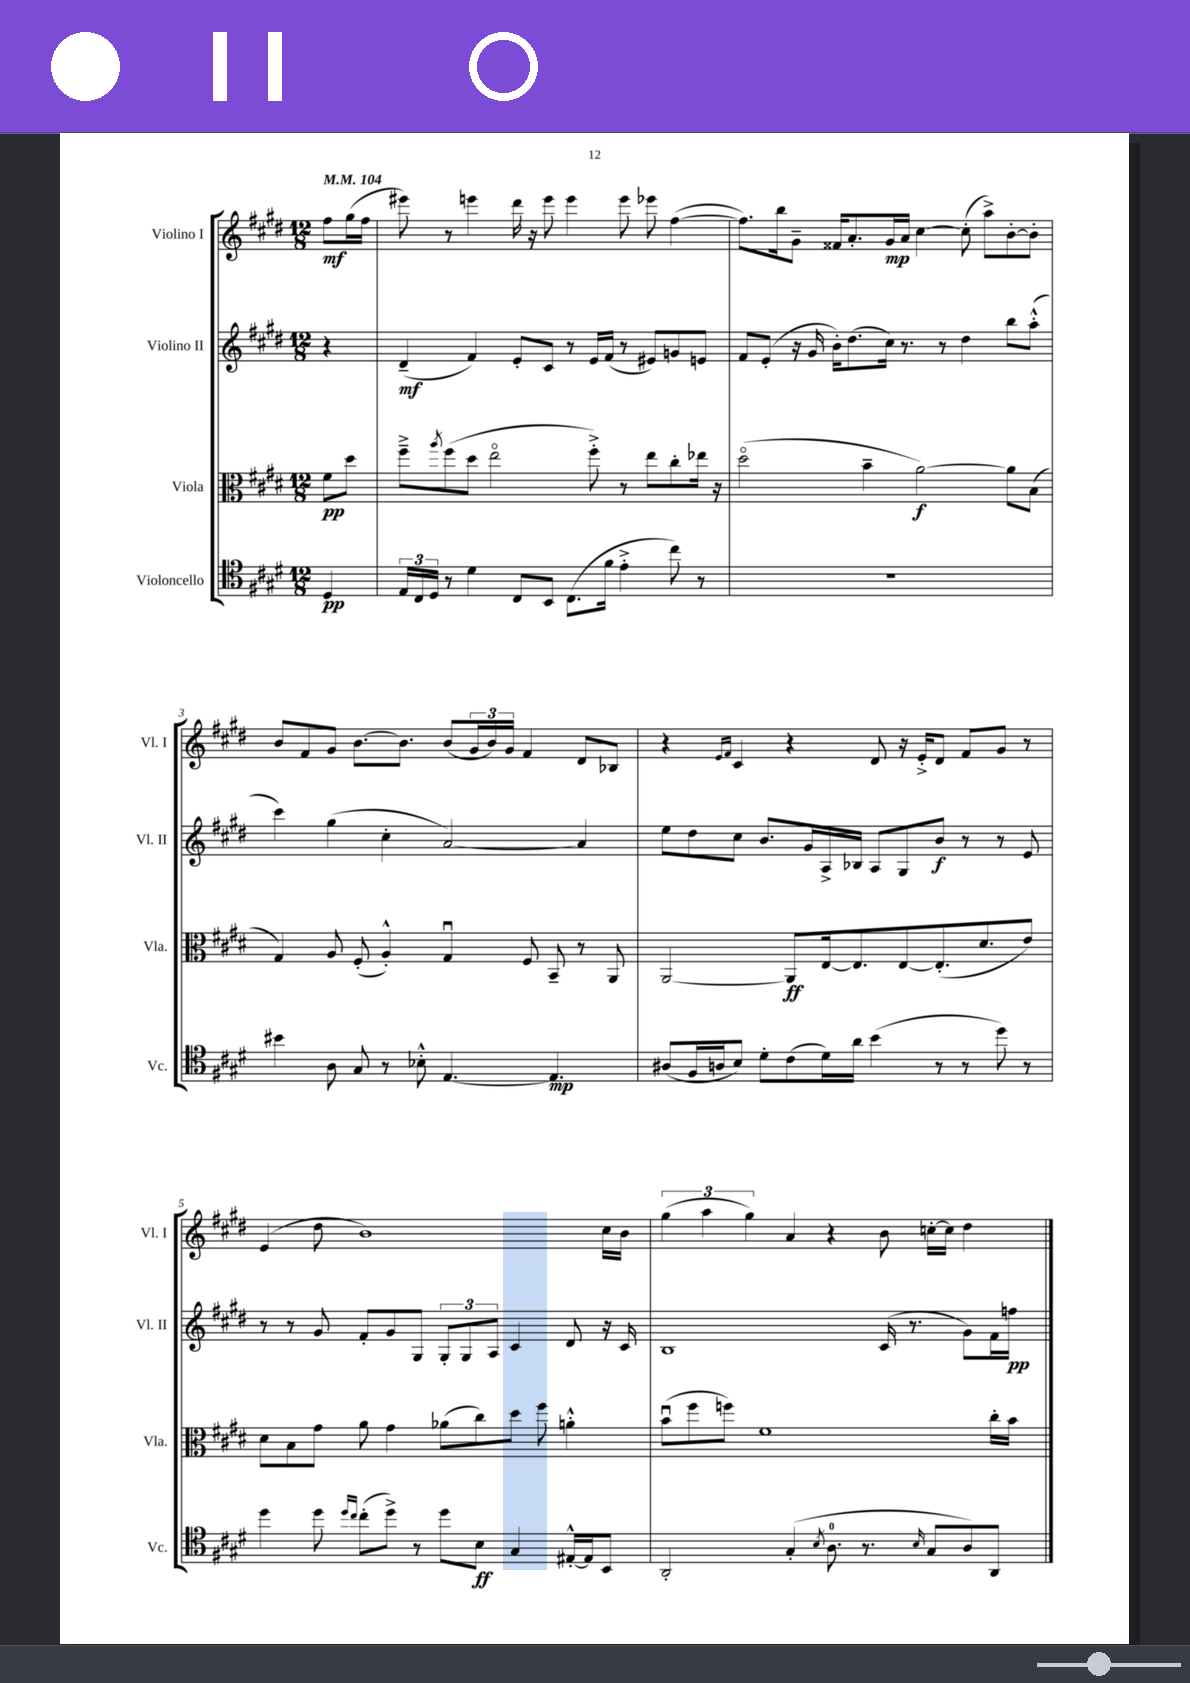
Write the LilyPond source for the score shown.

<<
\new StaffGroup <<
\new Staff = "s0" \with { instrumentName = "Violino I" shortInstrumentName = "Vl. I" } {
    \clef treble \key e \major \numericTimeSignature \time 12/8 \partial 4 \tempo 4 = 104
    fis''8\mf gis''16( fis''16 |
    eis'''8) r8 e'''4 dis'''16 r16 e'''8 e'''4 e'''8 ees'''8 fis''4~( |
    fis''8.) b''16 gis'8-- fisis'16 a'8.-. gis'16\mp a'16 cis''4~ cis''8-.( a''8->) b'8~-. b'8-. |
    b'8 fis'8 gis'8 b'8.~ b'8. b'8( \tuplet 3/2 { gis'16 b'16) gis'16 } fis'4 dis'8 bes8 |
    r4 \grace { e'16 fis'16 } cis'4 r4 dis'8 r16 e'16-.-> dis'8 fis'8 gis'8 r8 |
    e'4( dis''8 b'1) cis''16 b'16 |
    \tuplet 3/2 { gis''4( a''4 gis''4) } a'4 r4 b'8 c''16~-. c''16 dis''4 \bar "|." |
}
\new Staff = "s1" \with { instrumentName = "Violino II" shortInstrumentName = "Vl. II" } {
    \clef treble \key e \major \numericTimeSignature \time 12/8 \partial 4
    r4 |
    dis'4--\mf( fis'4) e'8-. cis'8 r8 e'16 fis'16( r8 eis'8) g'8 e'8 |
    fis'8 e'8-.( r16 gis'16 b'16-.) dis''8.( cis''16) r8. r8 dis''4 b''8 a''8-.-^( |
    cis'''4) gis''4( cis''4-. a'2~) a'4 |
    e''8 dis''8 cis''8 b'8. gis'16 a16-> bes16 a8 gis8 b'8\f r8 r8 e'8 |
    r8 r8 gis'8 fis'8-. gis'8 gis8 \tuplet 3/2 { gis8-. gis8 a8 } cis'4 dis'8 r16 cis'16 |
    b1 cis'16( r8. gis'8) fis'16 f''16\pp \bar "|." |
}
\new Staff = "s2" \with { instrumentName = "Viola" shortInstrumentName = "Vla." } {
    \clef alto \key e \major \numericTimeSignature \time 12/8 \partial 4
    fis'8\pp dis''8 |
    fis''8---> \acciaccatura { a''8 } fis''8( dis''8 e''2\flageolet fis''8-.->) r8 e''8 cis''8-. ees''16 r16 |
    dis''2\flageolet( b'4-- a'2~\f) a'8 b8( |
    gis4) a8 fis8-.( a4-.-^) gis4\downbow fis8 b,8-- r8 a,8 |
    a,2~ a,8\ff e16~ e8. e8~ e8.-.( dis'8. e'8) |
    dis'8 b8 gis'8 a'8 gis'4 aes'8( cis''8) dis''8 fis''8 a'4-.-^ |
    b'8\downbow( fis''8 f''8) fis'1 cis''16-. b'16 \bar "|." |
}
\new Staff = "s3" \with { instrumentName = "Violoncello" shortInstrumentName = "Vc." } {
    \clef tenor \key e \major \numericTimeSignature \time 12/8 \partial 4
    dis4\pp |
    \tuplet 3/2 { e16 cis16 dis16 } r8 dis'4 cis8 b,8 cis8.( fis'16 e'4-.-> cis''8) r8 |
    R1. |
    bis'4 a8 gis8 r8 bes8-.-^ e4.~ e4.\mp |
    ais8( fis16 a16 b8) dis'8-. cis'8( dis'16) a'16 b'4( r8 r8 dis''8) r8 |
    dis''4 dis''8 \grace { dis''16 cis''16 } cis''8-.( dis''8->) r8 dis''8 b8\ff gis4 eis16~-.-^ eis16 b,8 |
    a,2-. gis4-.( \acciaccatura { b8 } a8.-0 r8. \grace { b16 } gis8 a8) a,8 \bar "|." |
}
>>
>>
